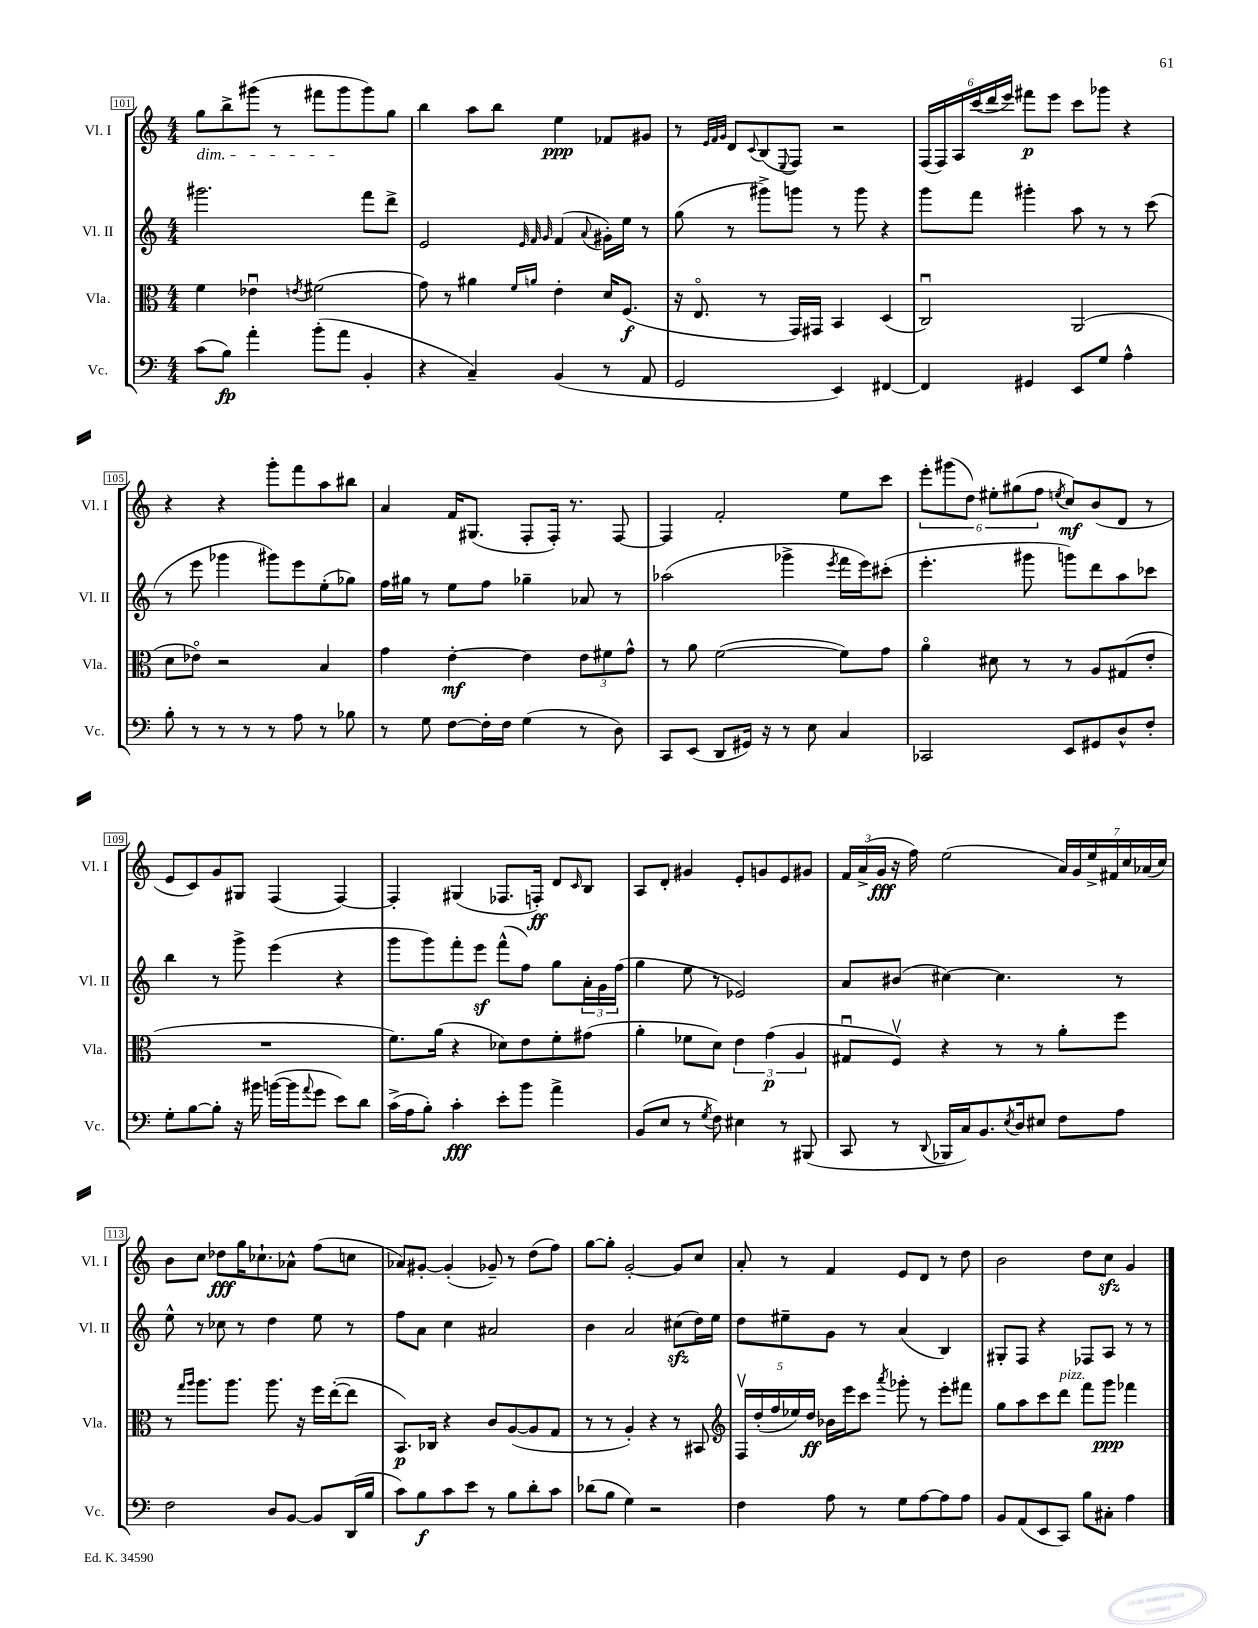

**kern	**kern	**kern	**kern
*staff4	*staff3	*staff2	*staff1
*clefF4	*clefC3	*clefG2	*clefG2
*k[]	*k[]	*k[]	*k[]
*M4/4	*M4/4	*M4/4	*M4/4
(8c	4f	2.ggg#	8gg
8B)	.	.	8bb^
4a'	4e-u	.	(8ggg#
.	.	.	8r
.	8qe	.	.
(8b'	(2f#	.	8fff#
8a	.	.	8ggg#
4BB'	.	8fff	8ggg#)
.	.	8ddd^	8gg
=	=	=	=
4r	8g)	2e	4bb
.	8r	.	.
4C~)	4a#	.	8aa
.	.	.	8bb
.	.	32qqe	.
.	16qqf	32qqf	.
.	16qqa	32qqg	.
(4BB	4e'	(4f	4ee
.	.	8qqa	.
8r	16d	16g#')	8f-
.	(8.F	16ee	.
8AA	.	8r	8g#
=	=	=	=
2GG	16r	(8gg	8r
.	8.Eo	.	.
.	.	.	32qqe
.	.	.	32qqf
.	.	.	32qqg
.	.	8r	8d
.	.	.	8qqc
.	8r	8ggg#^)	(8B
.	.	.	8qqE
.	16GG)	8ggg	8F)
.	16GG#	.	.
4EE)	4BB	8r	2r
.	.	8ggg	.
[4FF#	(4D	4r	.
=	=	=	=
4FF#]	2Cu)	8ggg	(24F
.	.	.	24F)
.	.	.	24A
.	.	8fff	(24ccc
.	.	.	24ddd
.	.	.	24eee)
4GG#	.	4ggg#'	8fff#
.	.	.	8eee
8EE	(2AA	8aa	8ccc
8G	.	8r	8ggg-
4A^^	.	8r	4r
.	.	(8ccc	.
=	=	=	=
8B'	8d	8r	4r
8r	8e-o)	8eee	.
8r	2r	4ggg-	4r
8r	.	.	.
8r	.	8ggg#)	8ggg'
8A	.	8eee	8fff
8r	4B	(8ee'	8aa
8B-	.	8gg-)	8bb#
=	=	=	=
8r	4g	16ff	4a
.	.	16gg#	.
8G	.	8r	.
[8F	[4e'	8ee	16f
.	.	.	(8.G#
16F']	.	8ff	.
16F	.	.	.
(4G	4e]	4gg-~	8F'
.	.	.	16F')
.	.	.	8.r
8r	12e	8a-	.
.	12f#	.	.
8D)	.	8r	[8F
.	12g^^	.	.
=	=	=	=
8CC	8r	(2aa-	4F]
(8EE	8a	.	.
8DD	([2f	.	2f'
16GG#)	.	.	.
16r	.	.	.
8r	.	4ggg-^	.
8E	.	.	.
.	.	8qeee	.
4C	8f])	16fff	8ee
.	.	16eee)	.
.	8g	(8ccc#'	8ccc
=	=	=	=
2CC-	4ao	4.eee'	12eee'
.	.	.	(12ggg#
.	.	.	12dd)
.	8d#	.	12ee#'
.	.	.	(12gg#
.	8r	8ggg#	.
.	.	.	12ff
.	.	.	8qee
8EE	8r	8ggg)	8cc)
8GG#	8A	8ddd	(8b
8D^^	(8G#	8aa	8d
8F'	8e'	8ccc-	8r
=	=	=	=
8G'	1r	4bb	8e
[8B	.	.	8c)
8B']	.	8r	8g
16r	.	8ggg^	8G#
16b#	.	.	.
([16b	.	(4eee	(4F
16b]	.	.	.
8qqa	.	.	.
8g	.	.	.
8e)	.	4r	[4F)
8d	.	.	.
=	=	=	=
(16c^	8.f)	8ggg	4F']
16A	.	.	.
8B')	.	8ggg)	.
.	(16a	.	.
4c'	4r	8fff'	(4G#
.	.	8eee	.
8e'	8d-)	(8fff^^	8.F-
8b	8e	8ff)	.
.	.	.	16F')
4a^	8f'	8gg	8d
.	.	.	16qqc
.	(8g#	24a'	8B
.	.	24g	.
.	.	(24ff	.
=	=	=	=
(8BB	4a'	4gg	8A
8E	.	.	8d'
8r	8f-	8ee	4g#
8qG	.	.	.
8F)	8d)	8r	.
4E#	6e	2e-)	8e'
.	.	.	8g
.	(6g	.	.
8r	.	.	8e
.	6A	.	.
(8BBB#	.	.	8g#
=	=	=	=
8CC	8G#u	8a	24f
.	.	.	(24a^
.	.	.	24g
8r	8Fv)	(8b#	16r
.	.	.	16ff)
8qqDD	.	.	.
16BBB-	4r	[4cc#)	(2ee
16C)	.	.	.
8.BB	.	.	.
.	8r	4.cc#]	.
8qE	.	.	.
16D	.	.	.
8E#	8r	.	.
8F	8a'	.	28a)
.	.	.	28g
.	.	.	28ee^
.	.	.	28f#
8A	8ff	8r	.
.	.	.	28cc
.	.	.	(28a-
.	.	.	28cc)
=	=	=	=
2F	8r	8ee^^	8b
.	16qqgg	.	.
.	16qqaa	.	.
.	8.aa	8r	8cc
.	.	8cc-	8dd-
.	8.aa	.	.
.	.	8r	16gg
.	.	.	8.cc-`
8D	8.aa	4dd	.
[8BB	.	.	8a-^^
.	16r	.	.
8BB]	16ff	8ee	(8ff
.	([16ee'	.	.
(16DD	8ee]	8r	8cc
16B	.	.	.
=	=	=	=
8c)	8.BB)	8ff	8a-)
8B	.	8a	[8g#'
.	16C-	.	.
8c	4r	4cc	(4g#']
8e	.	.	.
8r	8c	2a#	8g-~)
8B	([8A	.	8r
8d'	8A]	.	(8dd
8c	8G	.	8ff)
=	=	=	=
(8d-	8r	4b	[8gg
8B	8r	.	8gg']
4G)	4A')	2a	[2g'
2r	4r	.	.
.	8r	(8cc#	8g]
.	8BB#	16dd)	8cc
.	.	16ee	.
=	=	=	=
*	*clefG2	*	*
4F	20Fv	8dd	8a'
.	(20dd'	.	.
.	20ff	.	.
.	.	8ee#~	8r
.	20ee-)	.	.
.	20dd	.	.
8A	16b-	8g	4f
.	16eee	.	.
8r	8ccc	8r	.
.	8qaaa	.	.
8G	8ggg-'	(4a	8e
[8A	8r	.	8d
8A]	8eee'	4B)	8r
8A	8fff#	.	8dd
=	=	=	=
8BB	8gg	8G#'	2b
(8AA	8aa	8F	.
8EE	8ccc	4r	.
8CC)	8ddd	.	.
8B	8fff	8F-	8dd
8C#'	8ggg	8A	8cc
4A	4fff-	8r	4g
.	.	8r	.
==	==	==	==
*-	*-	*-	*-
